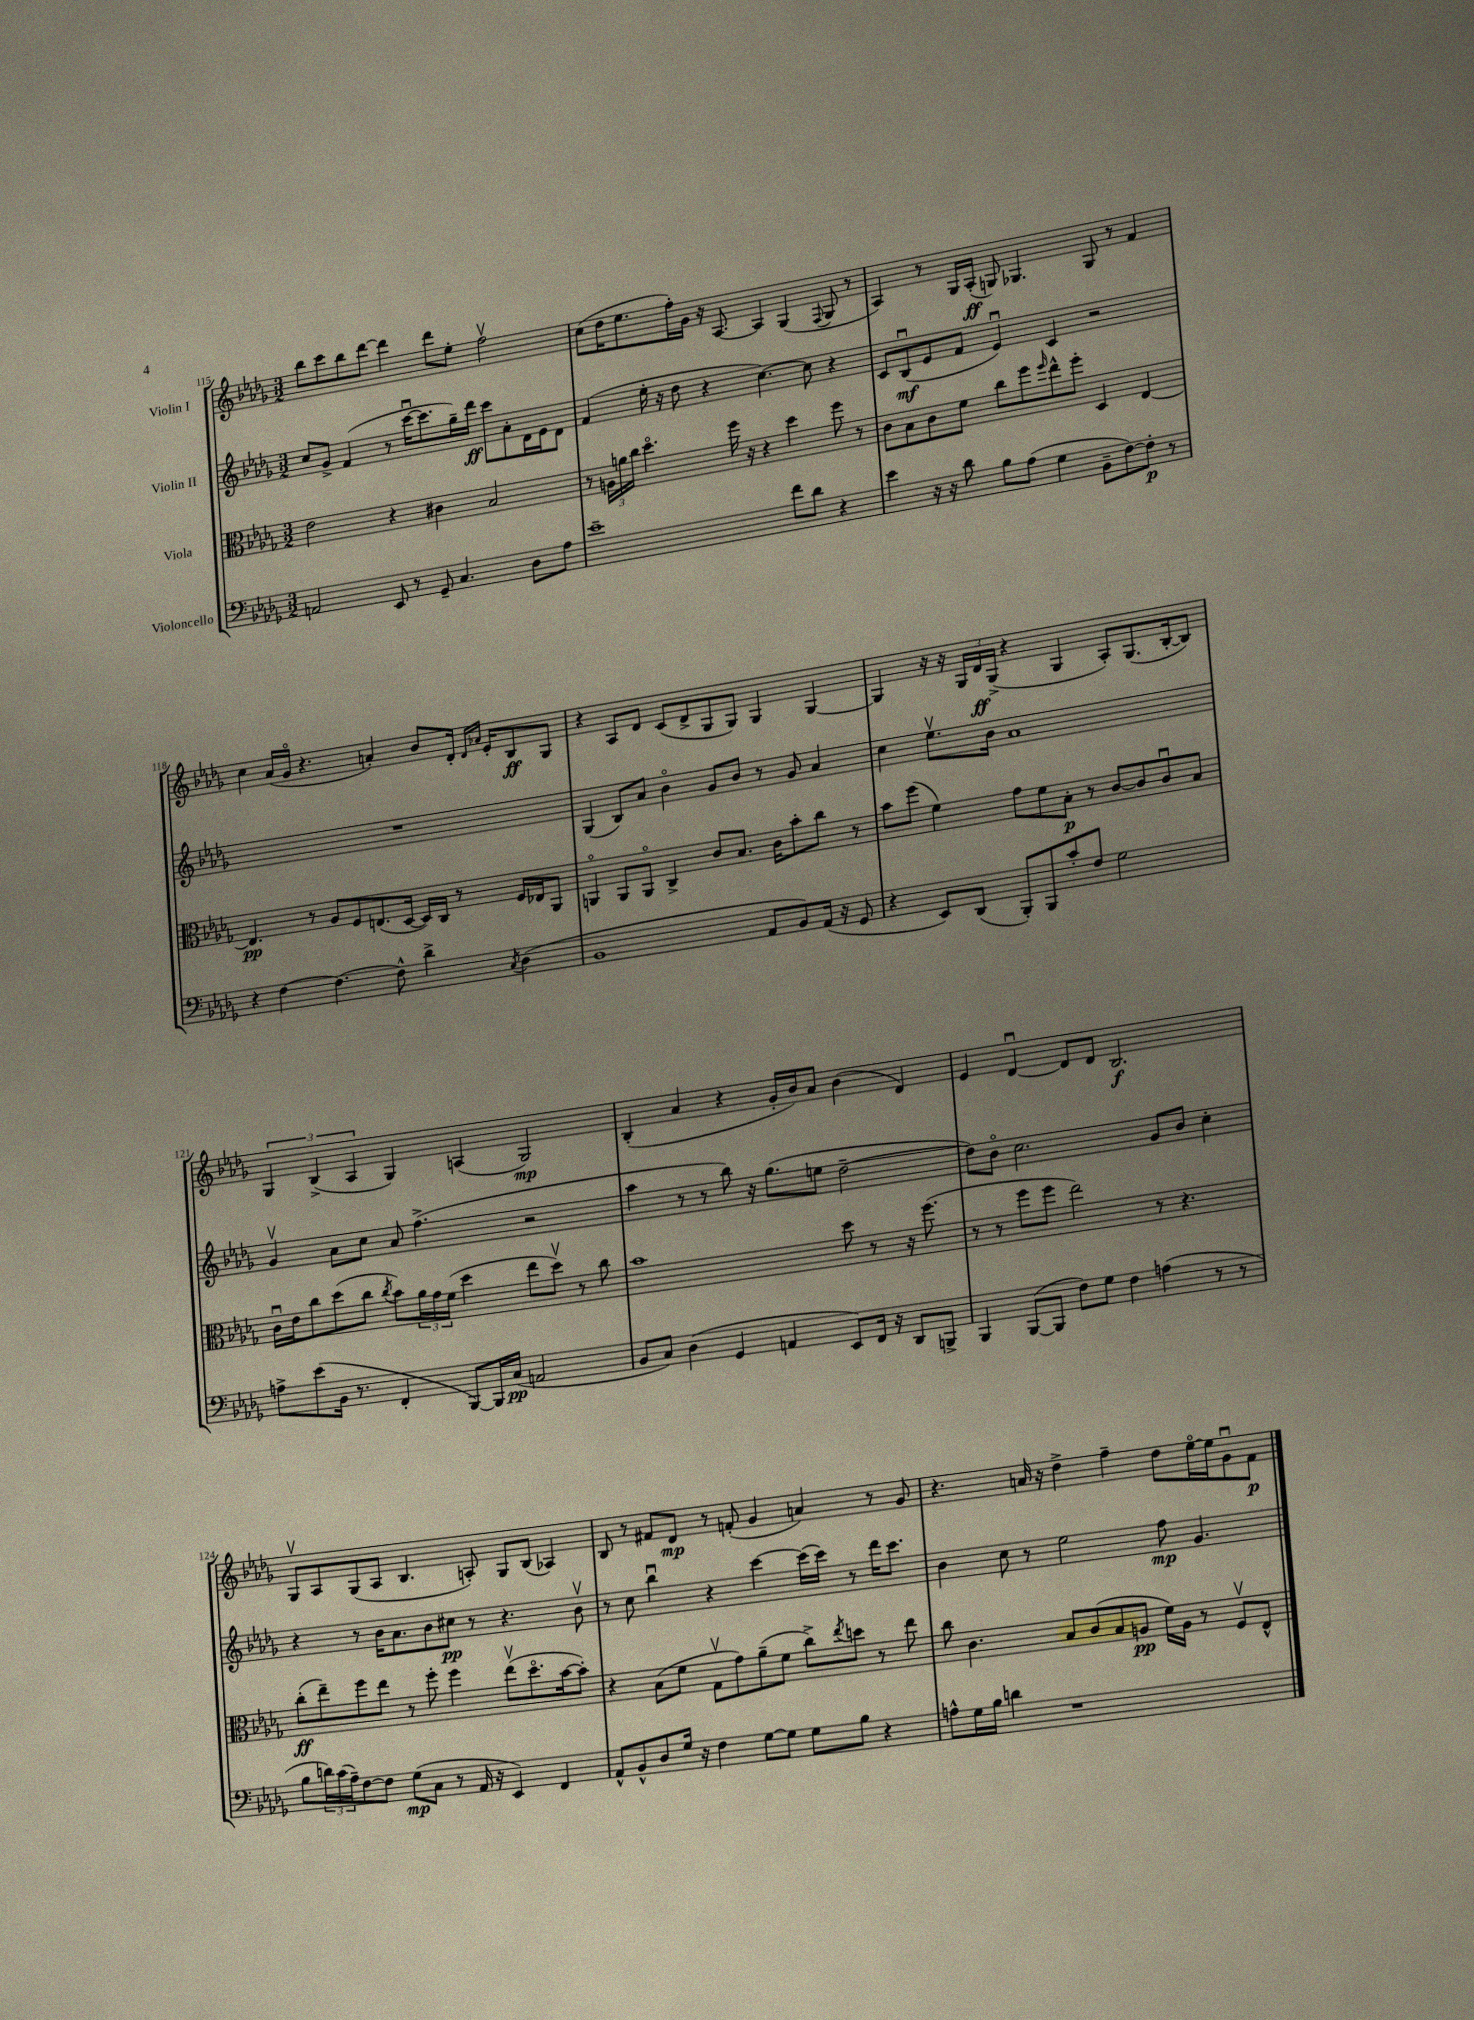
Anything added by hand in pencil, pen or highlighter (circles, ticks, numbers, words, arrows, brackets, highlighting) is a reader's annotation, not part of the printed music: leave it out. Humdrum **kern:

**kern	**dynam	**kern	**dynam	**kern	**dynam	**kern	**dynam
*part4	*part4	*part3	*part3	*part2	*part2	*part1	*part1
*staff4	*staff4	*staff3	*staff3	*staff2	*staff2	*staff1	*staff1
*I"Violoncello	*	*I"Viola	*	*I"Violin II	*	*I"Violin I	*
*clefF4	*	*clefC3	*	*clefG2	*	*clefG2	*
*k[b-e-a-d-g-]	*	*k[b-e-a-d-g-]	*	*k[b-e-a-d-g-]	*	*k[b-e-a-d-g-]	*
*M3/2	*	*M3/2	*	*M3/2	*	*M3/2	*
=115	=115	=115	=115	=115	=115	=115	=115
2AAn/	.	2e-\	.	8cc/L	.	8bb-\L	.
.	.	.	.	8g-^/J	.	8ccc\	.
.	.	.	.	(4f/	.	8bb-\	.
.	.	.	.	.	.	[8ddd-\J	.
8EE-/	.	4r	.	8r	.	4ddd-\]	.
8r	.	.	.	[16cccu\KL	.	.	.
.	.	.	.	8.ccc\]	.	.	.
8GG-~/	.	4c#X\	.	.	.	8ddd-\L	.
4.C/	.	.	.	16gg-~\L)	.	8ee-'\J	.
.	.	.	.	16ddd-\JJ	ff	.	.
.	.	2B-/	.	8ccc\L	.	2ffv\	.
.	.	.	.	8a-'\	.	.	.
8D-\L	.	.	.	16d-\L	.	.	.
.	.	.	.	16e-\J	.	.	.
8A-\J	.	.	.	8d-\J	.	.	.
=116	=116	=116	=116	=116	=116	=116	=116
1e-~	.	8r	.	(4f/	.	(8cc\L	.
.	.	24An\LL	.	.	.	16dd-\K	.
.	.	24an\	.	.	.	.	.
.	.	.	.	.	.	8.ee-\	.
.	.	24cc\JJ	.	.	.	.	.
.	.	4.dd-\	.	16ee-'\	.	.	.
.	.	.	.	16r	.	.	.
.	.	.	.	8dd-\	.	16ff'\L)	.
.	.	.	.	.	.	16g-\JJ	.
.	.	.	.	4r	.	16r	.
.	.	.	.	.	.	[8.A-/	.
.	.	16ff\	.	.	.	.	.
.	.	16r	.	.	.	.	.
.	.	4r	.	[4.cc\)	.	4A-/]	.
8f\L	.	4dd-\	.	.	.	(4G-/	.
8d-\J	.	.	.	8cc\]	.	.	.
.	.	.	.	.	.	8qqF/	.
4r	.	8ff\	.	4r	.	8G-/	.
.	.	8r	.	.	.	8r	.
=117	=117	=117	=117	=117	=117	=117	=117
4e-\	.	8c\L	.	8c/L	.	4A-/)	.
.	.	8B-\	.	(8B-u/	mf	.	.
16r	.	8c\	.	8e-/	.	8r	.
16r	.	.	.	.	.	.	.
8d-\	.	8f\J	.	8f/J	.	16G-/LL	.
.	.	.	.	.	.	(16A-'/JJ	ff
8B-\L	.	8cc\L	.	4e-u/)	.	8Gn/)	.
(8A-\J	.	8ff\	.	.	.	4.G-X/	.
.	.	16qqff/	.	.	.	.	.
4G-\	.	8ee-^^\	.	4c/	.	.	.
.	.	8ff'\J	.	.	.	.	.
8BB-~\L	.	4D-/	.	2r	.	8G-/	.
[8F\)	.	.	.	.	.	8r	.
8F'\J]	p	[4E-/	.	.	.	4f/	.
8r	.	.	.	.	.	.	.
!!LO:LB:g=z
=118	=118	=118	=118	=118	=118	=118	=118
4r	.	4.E-/]	pp	1.r	.	4cc\	.
[4F\	.	.	.	.	.	(16a-/LL	.
.	.	.	.	.	.	16g-/JJ	.
.	.	8r	.	.	.	4.r	.
4.F\_	.	8A-/L	.	.	.	.	.
.	.	8F/	.	.	.	.	.
.	.	(8.En/	.	.	.	4an'/)	.
8F^^\]	.	.	.	.	.	.	.
.	.	[16D-/Jk	.	.	.	.	.
4d-^\	.	16D-/LL])	.	.	.	8b-/L	.
.	.	16C/JJ	.	.	.	.	.
.	.	8r	.	.	.	16d-'/Jk	.
.	.	.	.	.	.	16qqd-/LL	.
.	.	.	.	.	.	16qqa-X/JJ	.
.	.	.	.	.	.	16e-'/KL	.
8qC/	.	.	.	.	.	.	.
(4D-\	.	16F/LL	.	.	.	8B-/	ff
.	.	16E-X/J	.	.	.	.	.
.	.	8AA-/J	.	.	.	8G-/J	.
=119	=119	=119	=119	=119	=119	=119	=119
1BB-	.	4AAn/	.	(4G-/	.	4r	.
.	.	8AA/L	.	8B-/L)	.	8A-/L	.
.	.	8AA/J	.	8a-/J	.	8d-/J	.
.	.	4C^/	.	4b-\	.	(8c/L	.
.	.	.	.	.	.	8d-^/	.
.	.	8c/L	.	8g-/L	.	8G-/	.
.	.	8.B-/J	.	8b-/J	.	8G-/J)	.
8AA-/L	.	.	.	8r	.	4G-/	.
.	.	16c\KL	.	.	.	.	.
8BB-/)	.	8b-'\	.	8g-/	.	.	.
(16AA-/Jk	.	8cc\J	.	4a-/	.	[4G-/	.
16r	.	.	.	.	.	.	.
8GG-/	.	8r	.	.	.	.	.
=120	=120	=120	=120	=120	=120	=120	=120
4r	.	8b-\L	.	4cc\	.	4G-/]	.
.	.	(8ff\J	.	.	.	.	.
8EE-/L)	.	4f\)	.	8.ee-v\L	.	16r	.
.	.	.	.	.	.	16r	.
(8DD-/J	.	.	.	.	.	24G-/LL	.
.	.	.	.	.	.	24d-/	ff
.	.	.	.	16b-\Jk	.	.	.
.	.	.	.	.	.	(24G-^/JJ	.
8BBB-'/L)	.	8g-\L	.	1a-	.	4r	.
8BBB-/	.	8f\	.	.	.	.	.
8c'/	.	8B-'\J	p	.	.	4G-/	.
8F/J	.	8r	.	.	.	.	.
2G-\	.	[8c/L	.	.	.	8A-'/L)	.
.	.	8c/]	.	.	.	(8.G-/	.
.	.	8cu/	.	.	.	.	.
.	.	.	.	.	.	[16B-'/k	.
.	.	8B-/J	.	.	.	8B-/J])	.
!!LO:LB:g=z
=121	=121	=121	=121	=121	=121	=121	=121
8An^\L	.	16cu\LL	.	4g-v/	.	6G-/	.
.	.	16e-\J	.	.	.	.	.
(8e-\	.	8cc\	.	.	.	.	.
.	.	.	.	.	.	(6B-^/	.
16BB-\Jk	.	(8dd-\	.	8a-\L	.	.	.
8.r	.	.	.	.	.	.	.
.	.	.	.	.	.	6A-/	.
.	.	8cc\J	.	8cc\J	.	.	.
.	.	8qcc/	.	.	.	.	.
4FF'/	.	8b-\L)	.	8a-/	.	4G-/)	.
.	.	24a-\L	.	(4.ff^\	.	.	.
.	.	24g-\	.	.	.	.	.
.	.	(24f\JJ	.	.	.	.	.
[8BBB-/L)	.	4dd-\	.	.	.	(4An/	.
16BBB-/L]	.	.	.	.	.	.	.
(16C/JJ	pp	.	.	.	.	.	.
2AAn/	.	8ee-\L	.	2r	.	2G-/)	mp
.	.	8dd-v\J)	.	.	.	.	.
.	.	8r	.	.	.	.	.
.	.	8cc\	.	.	.	.	.
=122	=122	=122	=122	=122	=122	=122	=122
8BB-/L	.	1b-	.	4aa-\	.	(4B-'/	.
8C/J)	.	.	.	.	.	.	.
(4D-\	.	.	.	8r	.	4a-/	.
.	.	.	.	8r	.	.	.
4GG-/	.	.	.	8bb-\)	.	4r	.
.	.	.	.	16r	.	.	.
.	.	.	.	(8.gg-\L	.	.	.
4AAn/	.	.	.	.	.	16g-'/LL	.
.	.	.	.	.	.	16b-/J)	.
.	.	.	.	8een\J	.	8a-/J	.
8EE-/L)	.	8dd-\	.	[2dd-~\	.	(4b-\	.
16FF/Jk	.	8r	.	.	.	.	.
16r	.	.	.	.	.	.	.
8DD-/L	.	16r	.	.	.	4d-/)	.
.	.	(8.ff\	.	.	.	.	.
8BBBn^/J	.	.	.	.	.	.	.
=123	=123	=123	=123	=123	=123	=123	=123
4BBB-/	.	8r	.	8dd-\L])	.	4e-/	.
.	.	8r	.	8b-\J	.	.	.
([8BBB-/L	.	8ff\L	.	2.cc\	.	[4d-u/	.
8BBB-/J]	.	8ff\J	.	.	.	.	.
8F\L)	.	2ee-\)	.	.	.	8d-/L]	.
8G-\J	.	.	.	.	.	8d-/J	.
4F\	.	.	.	.	.	2.B-/	f
(4An\	.	8r	.	8g-/L	.	.	.
.	.	4.r	.	8b-/J	.	.	.
8r	.	.	.	4cc'\	.	.	.
8r	.	.	.	.	.	.	.
!!LO:LB:g=z
=124	=124	=124	=124	=124	=124	=124	=124
8B-\L	.	(8cc'\L	ff	4r	.	8G-v/L	.
24dn\L)	.	8ee-~\)	.	.	.	8A-/	.
(24c\	.	.	.	.	.	.	.
24A-~\J)	.	.	.	.	.	.	.
[8F\	.	8ff\	.	8r	.	(8G-/	.
8F\J]	.	8ee-\J	.	16b-\KL	.	8A-/J	.
.	.	.	.	8.a-\	.	.	.
(8G-\L	mp	8r	.	.	.	4.B-/	.
8C\J	.	8ff'\	.	8b-\	.	.	.
8r	.	4ff\	.	8cc#X\J	pp	.	.
16AA-/	.	.	.	8r	.	8An'/)	.
16r	.	.	.	.	.	.	.
4EE-/)	.	(8ee-v\L	.	4.r	.	8G-/L	.
.	.	8.dd-\	.	.	.	(8B-/J	.
4FF/	.	.	.	.	.	4A-X/)	.
.	.	[16b-\k	.	.	.	.	.
.	.	8b-'\J])	.	8b-v\	.	.	.
=125	=125	=125	=125	=125	=125	=125	=125
8AA-^^/L	.	4r	.	8r	.	8B-/	.
8BB-^^/	.	.	.	8cc\	.	8r	.
8D-/	.	(8B-\L	.	4bb-u\	.	8f#X/L	.
16G-/Jk	.	8f\J	.	.	.	8d-/J	mp
16r	.	.	.	.	.	.	.
4F\	.	8G-v\L	.	4r	.	8r	.
.	.	8g-\)	.	.	.	(8fn'/	.
[8G-\L	.	(8a-~\	.	[4ccc\	.	4g-/	.
8G-\J]	.	8f\J	.	.	.	.	.
8G-\L	.	8cc^\L)	.	(16ccc\LL]	.	4an/)	.
.	.	.	.	16ccc\JJ)	.	.	.
.	.	8qee-/	.	.	.	.	.
8B-\J	.	8ddn\J	.	8r	.	.	.
4r	.	8r	.	16ddd-\KL	.	8r	.
.	.	.	.	8.ccc\J	.	.	.
.	.	8ee-\	.	.	.	8g-/	.
=126	=126	=126	=126	=126	=126	=126	=126
8An^^\L	.	8cc\	.	4b-\	.	4.r	.
16G-\L	.	4.c\	.	.	.	.	.
16B-\JJ	.	.	.	.	.	.	.
4dn\	.	.	.	8cc\	.	.	.
.	.	.	.	8r	.	16an/	.
.	.	.	.	.	.	16r	.
1r	.	8B-/L	.	2ee-\	.	4dd-^\	.
.	.	(8c/	.	.	.	.	.
.	.	8B-/	.	.	.	4ff~\	.
.	.	8An/J	pp	.	.	.	.
.	.	16f\LL)	.	8ff\	mp	8dd-\L	.
.	.	16A\JJ	.	.	.	.	.
.	.	8r	.	4.g-/	.	[16ee-\L	.
.	.	.	.	.	.	16ee-\J]	.
.	.	8Fv/L	.	.	.	8g-u\	.
.	.	8E-^^/J	.	.	.	8f\J	p
==	==	==	==	==	==	==	==
*-	*-	*-	*-	*-	*-	*-	*-
